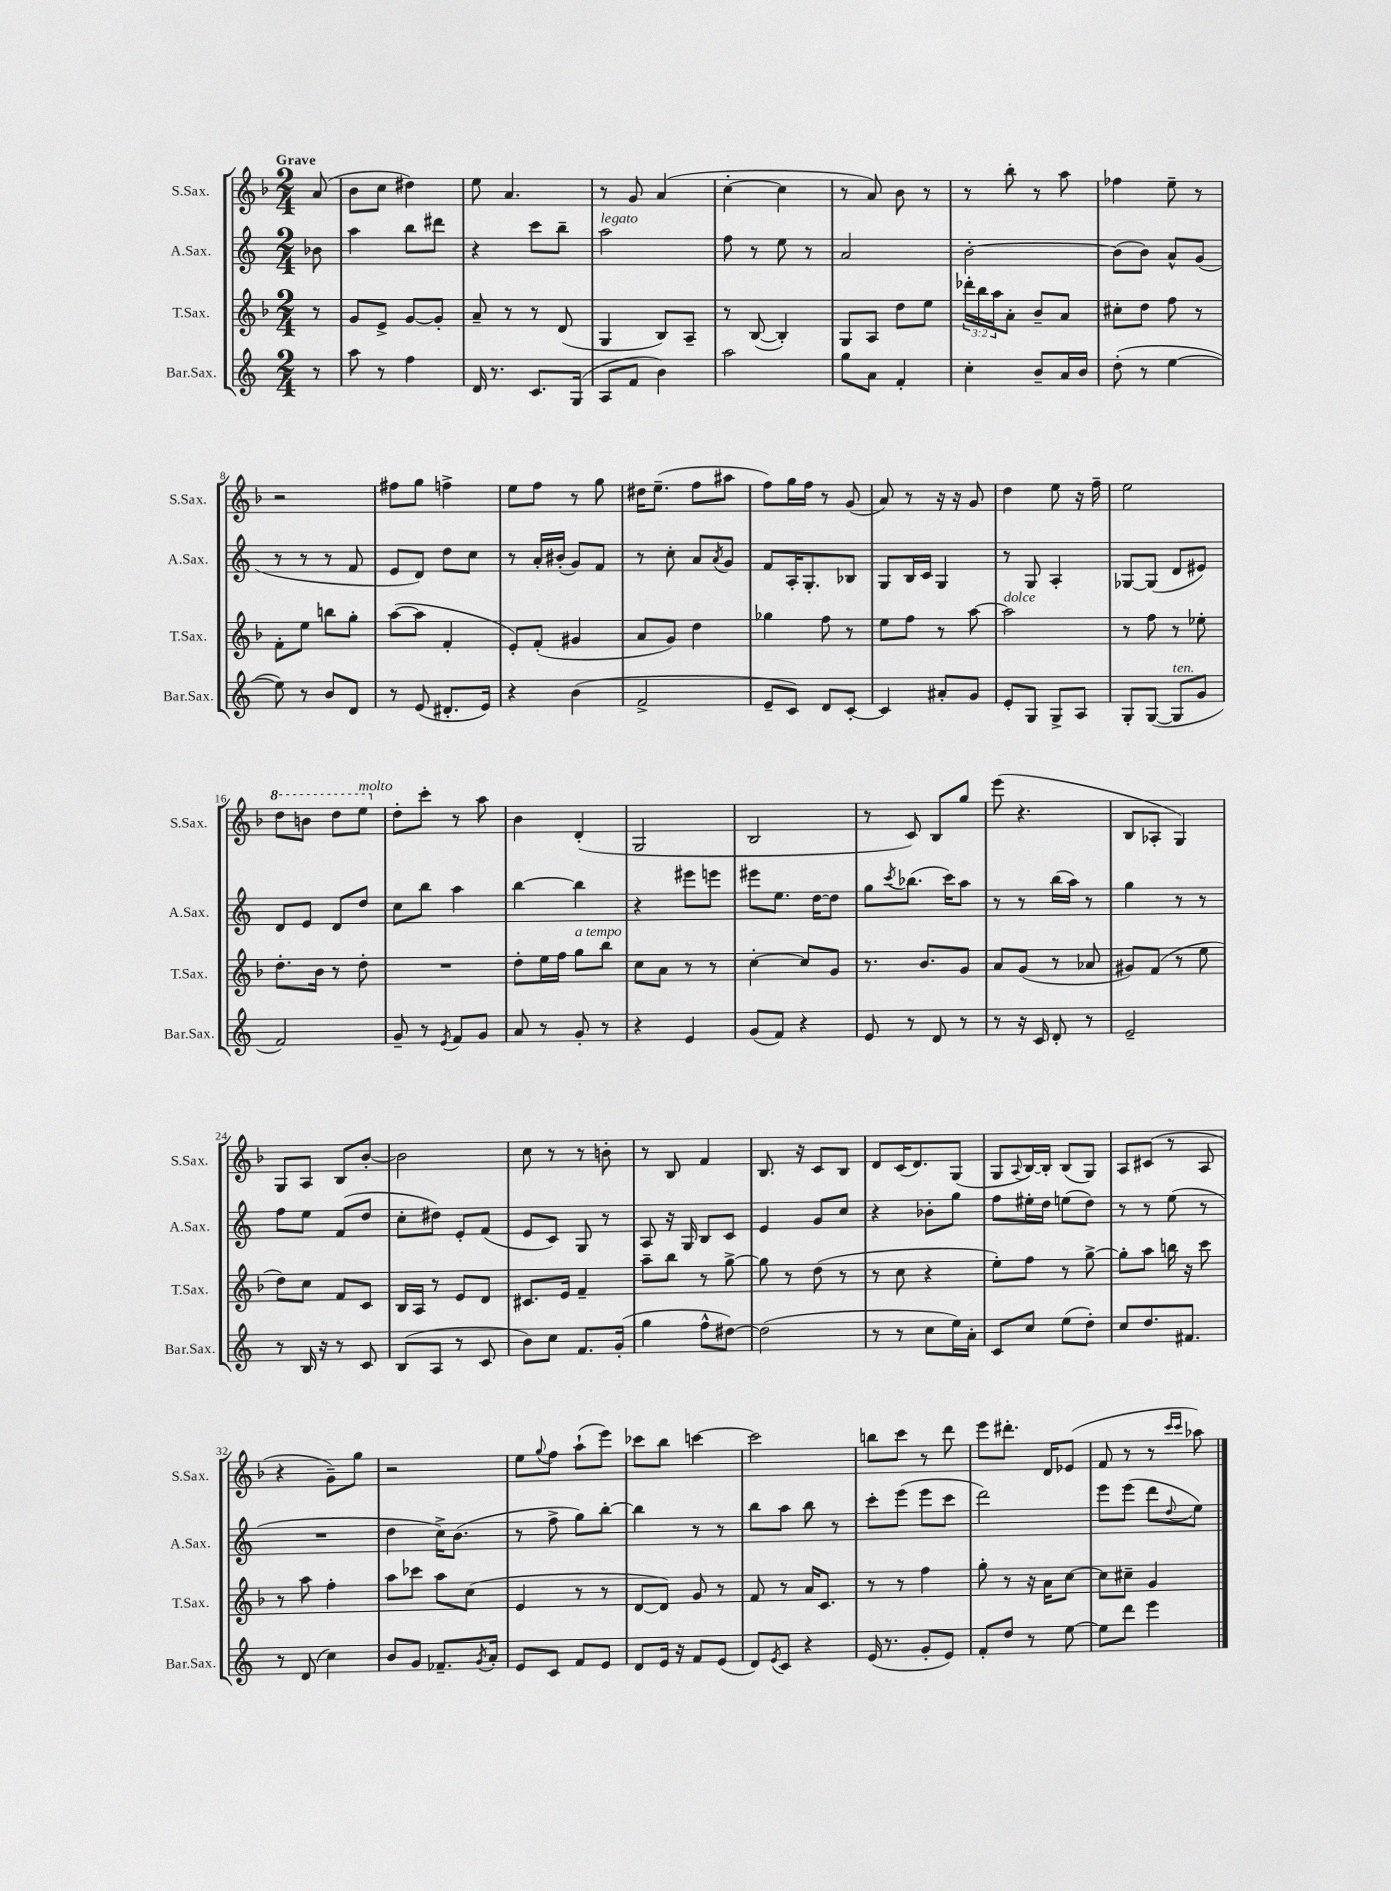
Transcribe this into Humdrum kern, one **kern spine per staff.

**kern	**kern	**kern	**kern
*part4	*part3	*part2	*part1
*staff4	*staff3	*staff2	*staff1
*I"Bar.Sax.	*I"T.Sax.	*I"A.Sax.	*I"S.Sax.
*I'Bar.Sax.	*I'T.Sax.	*I'A.Sax.	*I'S.Sax.
*clefG2	*clefG2	*clefG2	*clefG2
*k[]	*k[b-]	*k[]	*k[b-]
*M2/4	*M2/4	*M2/4	*M2/4
=	=	=	=
!	!	!	!LO:TX:a:B:t=Grave
8r	8r	8b-X\	(8a/
=1	=1	=1	=1
8aa\	8g/L	4aa\	8b-\L
8r	8e^/J	.	8cc\J
4ff\	[8g/L	8bb\L	4dd#X\)
.	8g'/J]	8ddd#X\J	.
=2	=2	=2	=2
16d/	8a~/	4r	8ee\
8.r	.	.	.
.	8r	.	4.a/
8.c/L	8r	8ccc\L	.
.	(8d/	8bb~\J	.
(16G/Jk	.	.	.
=3	=3	=3	=3
!	!	!LO:TX:a:i:t=legato	!
8A/L	4G/	2aa\	8r
8f/J	.	.	8g/
4b\)	8B-/L)	.	(4a/
.	8A~/J	.	.
=4	=4	=4	=4
2aa\	8r	8ff\	[4cc'\
.	([8B-/	8r	.
.	4B-'/])	8ee\	4cc\]
.	.	8r	.
=5	=5	=5	=5
8gg\L	8G/L	2a/	8r
8a\J	8A/J	.	8a/)
4f'/	8dd\L	.	8b-\
.	8ee\J	.	8r
=6	=6	=6	=6
4cc'\	24ddd-X'\LL	[2b'\	8r
.	24bb-\	.	.
.	24aa\J	.	.
.	8a'\J	.	8bb-'\
8b~/L	8b-~/L	.	8r
16a/L	8a/J	.	8aa\
16b/JJ	.	.	.
=7	=7	=7	=7
(8dd'\	8cc#X'\L	(8b\L]	4ff-X\
8r	8dd\J	8b\J)	.
[4ee\	8ff\	8a^^/L	8ee~\
.	8r	(8g/J	8r
!!LO:LB:g=z
=8	=8	=8	=8
8ee\])	8f'\L	8r	2r
8r	8ee\J	8r	.
8b/L	8bbn\L	8r	.
8d/J	8gg'\J	8f/	.
=9	=9	=9	=9
8r	([8aa\L	8e/L	8ff#X\L
(8e/	8aa\J]	8d/J)	8gg\J
8.d#X'/L	4f'/	8dd\L	4ffn^\
.	.	8cc\J	.
16e/Jk)	.	.	.
=10	=10	=10	=10
4r	8e'/L)	8r	8ee\L
.	(8f'/J	16a'/LL	8ff\J
.	.	(16b#X'/JJ	.
(4b\	4g#X/	8g/L)	8r
.	.	8f/J	8gg\
=11	=11	=11	=11
2f^/	8a/L	8r	16dd#X\KL
.	.	.	(8.ee~\J
.	8g/J)	8cc'\	.
.	4dd\	8a/L	8ff\L
.	.	8qa/	.
.	.	8g/J	8aa#X\J
=12	=12	=12	=12
8e~/L	4gg-X\	8f/L	8ff\L)
8c/J)	.	16A'/K	16gg\L
.	.	8.G'/	16ff\JJ
8d/L	8ff\	.	8r
[8c'/J	8r	8B-X/J	(8g/
=13	=13	=13	=13
4c/]	8ee\L	8G/L	8a/)
.	8ff\J	16B/L	8r
.	.	16c/JJ	.
8a#X'/L	8r	4G/	16r
.	.	.	16r
8g/J	[8aa\	.	8g/
=14	=14	=14	=14
!	!LO:TX:a:i:t=dolce	!	!
8e'/L	2aa\]	8r	4dd\
8G/J	.	8G/	.
8G^/L	.	4A'/	8ee\
8A/J	.	.	16r
.	.	.	16ff~\
=15	=15	=15	=15
8G'/L	8r	[8G-X/L	2ee\
([8G/J	8ff\	(8G-/J]	.
!LO:TX:a:i:t=ten.	!	!	!
8G/L]	8r	8d/L	.
8g/J	8ee-X'\	8e#X/J)	.
!!LO:LB:g=z
=16	=16	=16	=16
*	*	*	*8va
2f/)	8.dd'\L	8d/L	8ddd\L
.	.	8e/J	8bbn\J
.	16b-\Jk	.	.
.	8r	8d/L	8ddd\L
!	!	!	!LO:TX:a:i:t=molto
.	8dd'\	8dd/J	8eee\J
=17	=17	=17	=17
*	*	*	*X8va
8g~/	2r	8cc\L	8dd'\L
8r	.	8bb\J	8ccc'\J
8qe/	.	.	.
8f/L	.	4aa\	8r
8g/J	.	.	8aa\
=18	=18	=18	=18
8a/	8dd'\L	[4bb\	4b-\
8r	16ee\L	.	.
.	16ff\JJ	.	.
!	!LO:TX:a:i:t=a tempo	!	!
8g'/	8gg\L	4bb\]	(4d'/
8r	8bb-\J	.	.
=19	=19	=19	=19
4r	8cc\L	4r	2G/
.	8a\J	.	.
4e/	8r	8eee#X\L	.
.	8r	8eeen\J	.
=20	=20	=20	=20
(8g/L	[4cc'\	8eee#X\L	2B-/
8f/J)	.	8.ee\J	.
4r	8cc/L]	.	.
.	.	[16dd\KL	.
.	8g/J	8dd\J]	.
=21	=21	=21	=21
8e/	8.r	8gg\L	8r
.	.	8qccc/	.
8r	.	(8.bb-X\J	8c/)
.	8.b-/L	.	.
8d/	.	.	8B-/L
.	.	16ccc\KL)	.
8r	8g/J	8aa\J	8gg/J
=22	=22	=22	=22
8r	8a/L	8r	(8eee\
16r	(8g/J	8r	4.r
16c/	.	.	.
8d'/	8r	(16bb\LL	.
.	.	16aa\JJ)	.
8r	8a-X/	8r	.
=23	=23	=23	=23
2e~/	8g#X/L)	4gg\	8B-/L
.	(8f/J	.	8A-X'/J
.	8r	8r	4G/)
.	8ee\	8r	.
!!LO:LB:g=z
=24	=24	=24	=24
8r	8dd\L)	8ff\L	8G/L
16B/	8cc\J	8ee\J	8A/J
16r	.	.	.
8r	8f/L	(8f/L	8B-/L
8c/	8c/J	8dd/J	[8b-'/J
=25	=25	=25	=25
(8B/L	16B-/LL	8cc'\L	2b-\]
.	16A/JJ	.	.
8A/J	8r	8dd#X\J)	.
8r	8e/L	8e'/L	.
8c/	8d/J	(8f/J	.
=26	=26	=26	=26
8b\L)	8.c#X/L	8e/L	8cc\
8cc\J	.	8c/J)	8r
.	16e/Jk	.	.
8.f/L	4f~/	8G/	8r
.	.	8r	8bn'\
(16g'/Jk	.	.	.
=27	=27	=27	=27
4gg\	8aa~\L	8A/	8r
.	8bb-\J	16r	8B-/
.	.	16G/	.
8ff^^\L	8r	8B/L	4f/
[8dd#X\J)	[8gg^\	8c/J	.
=28	=28	=28	=28
(2dd#\]	8gg\]	4e/	8.B-/
.	8r	.	.
.	.	.	16r
.	(8dd\	8g/L	8c/L
.	8r	8cc/J	8B-/J
=29	=29	=29	=29
8r	8r	4r	8d/L
8r	8cc\	.	(16c/K
.	.	.	8.d/)
8cc\L	4r	8b-X'\L	.
16ee\L)	.	8gg\J	(8G/J
16a'\JJ	.	.	.
=30	=30	=30	=30
8c/L	8ee'\L)	8ff\L	8G/L
.	.	.	8qqA/
8cc/J	8ff\J	16ee#X'\L	[16B-/L)
.	.	16dd\JJ	16B-'/JJ]
(8ee\L	8r	(8een\L	(8B-/L
8dd'\J)	[8gg^\	8dd\J)	8G/J)
=31	=31	=31	=31
8cc/L	8gg'\L]	8r	8A/L
8.dd/	8aa\J	8r	(8c#X/J
.	16bbn\	(8ee\	8r
8.f#X/J	16r	.	.
.	8ccc\	8r	8A/
!!LO:LB:g=z
=32	=32	=32	=32
8r	8r	2r	4r
(8d/	8aa\	.	.
4cc\)	4ff'\	.	8g~\L)
.	.	.	8gg\J
=33	=33	=33	=33
8b/L	8aa\L	4dd\	2r
8g/J	8ccc-X\J	.	.
8.f-X~/L	8aa\L	16cc^\KL)	.
.	.	(8.b\J	.
.	(8cc\J	.	.
8qg/	.	.	.
16a'/Jk	.	.	.
=34	=34	=34	=34
8e/L	4e/	8r	8ee\L
.	.	.	8qqgg/
8c/J	.	8ff^\	8ff\J
8f/L	8r	8gg\L)	(8aa`\L
8e/J	8r	[8bb'\J	8eee\J)
=35	=35	=35	=35
8d/L	[8d/L	4bb\]	8ccc-X\L
16e/Jk	8d/J])	.	8bb-\J
16r	.	.	.
8f/L	8g/	8r	[4cccn\
(8e/J	8r	8r	.
=36	=36	=36	=36
8d/L)	8f/	8bb\L	2ccc\]
8qe/	.	.	.
8c/J	8r	8aa\J	.
4r	16a/KL	8bb\	.
.	8.c/J	.	.
.	.	8r	.
=37	=37	=37	=37
(16e/	8r	8ccc'\L	8bbn\L
8.r	.	.	.
.	8r	(8eee\J	8ccc\J
8g'/L	4ff\	8eee\L	8r
8e/J)	.	8ccc\J	8ddd\
=38	=38	=38	=38
8f'/L	8gg'\	2ddd\)	8eee\L
8dd/J	8r	.	8.ddd#X'\J
8r	16r	.	.
.	16a\KL	.	16d/KL
[8ee\	[8cc\J	.	(8e-X/J
=39	=39	=39	=39
8ee\L]	8cc\L]	8eee\L	8f/
8ddd\J	8cc#X~\J	(8eee\J	8r
4eee\	4g/	8ddd\L	8r
.	.	.	16qqccc/LL
.	.	8qqdd/	16qqccc/JJ
.	.	8ee\J)	8aa-X\)
==	==	==	==
*-	*-	*-	*-
